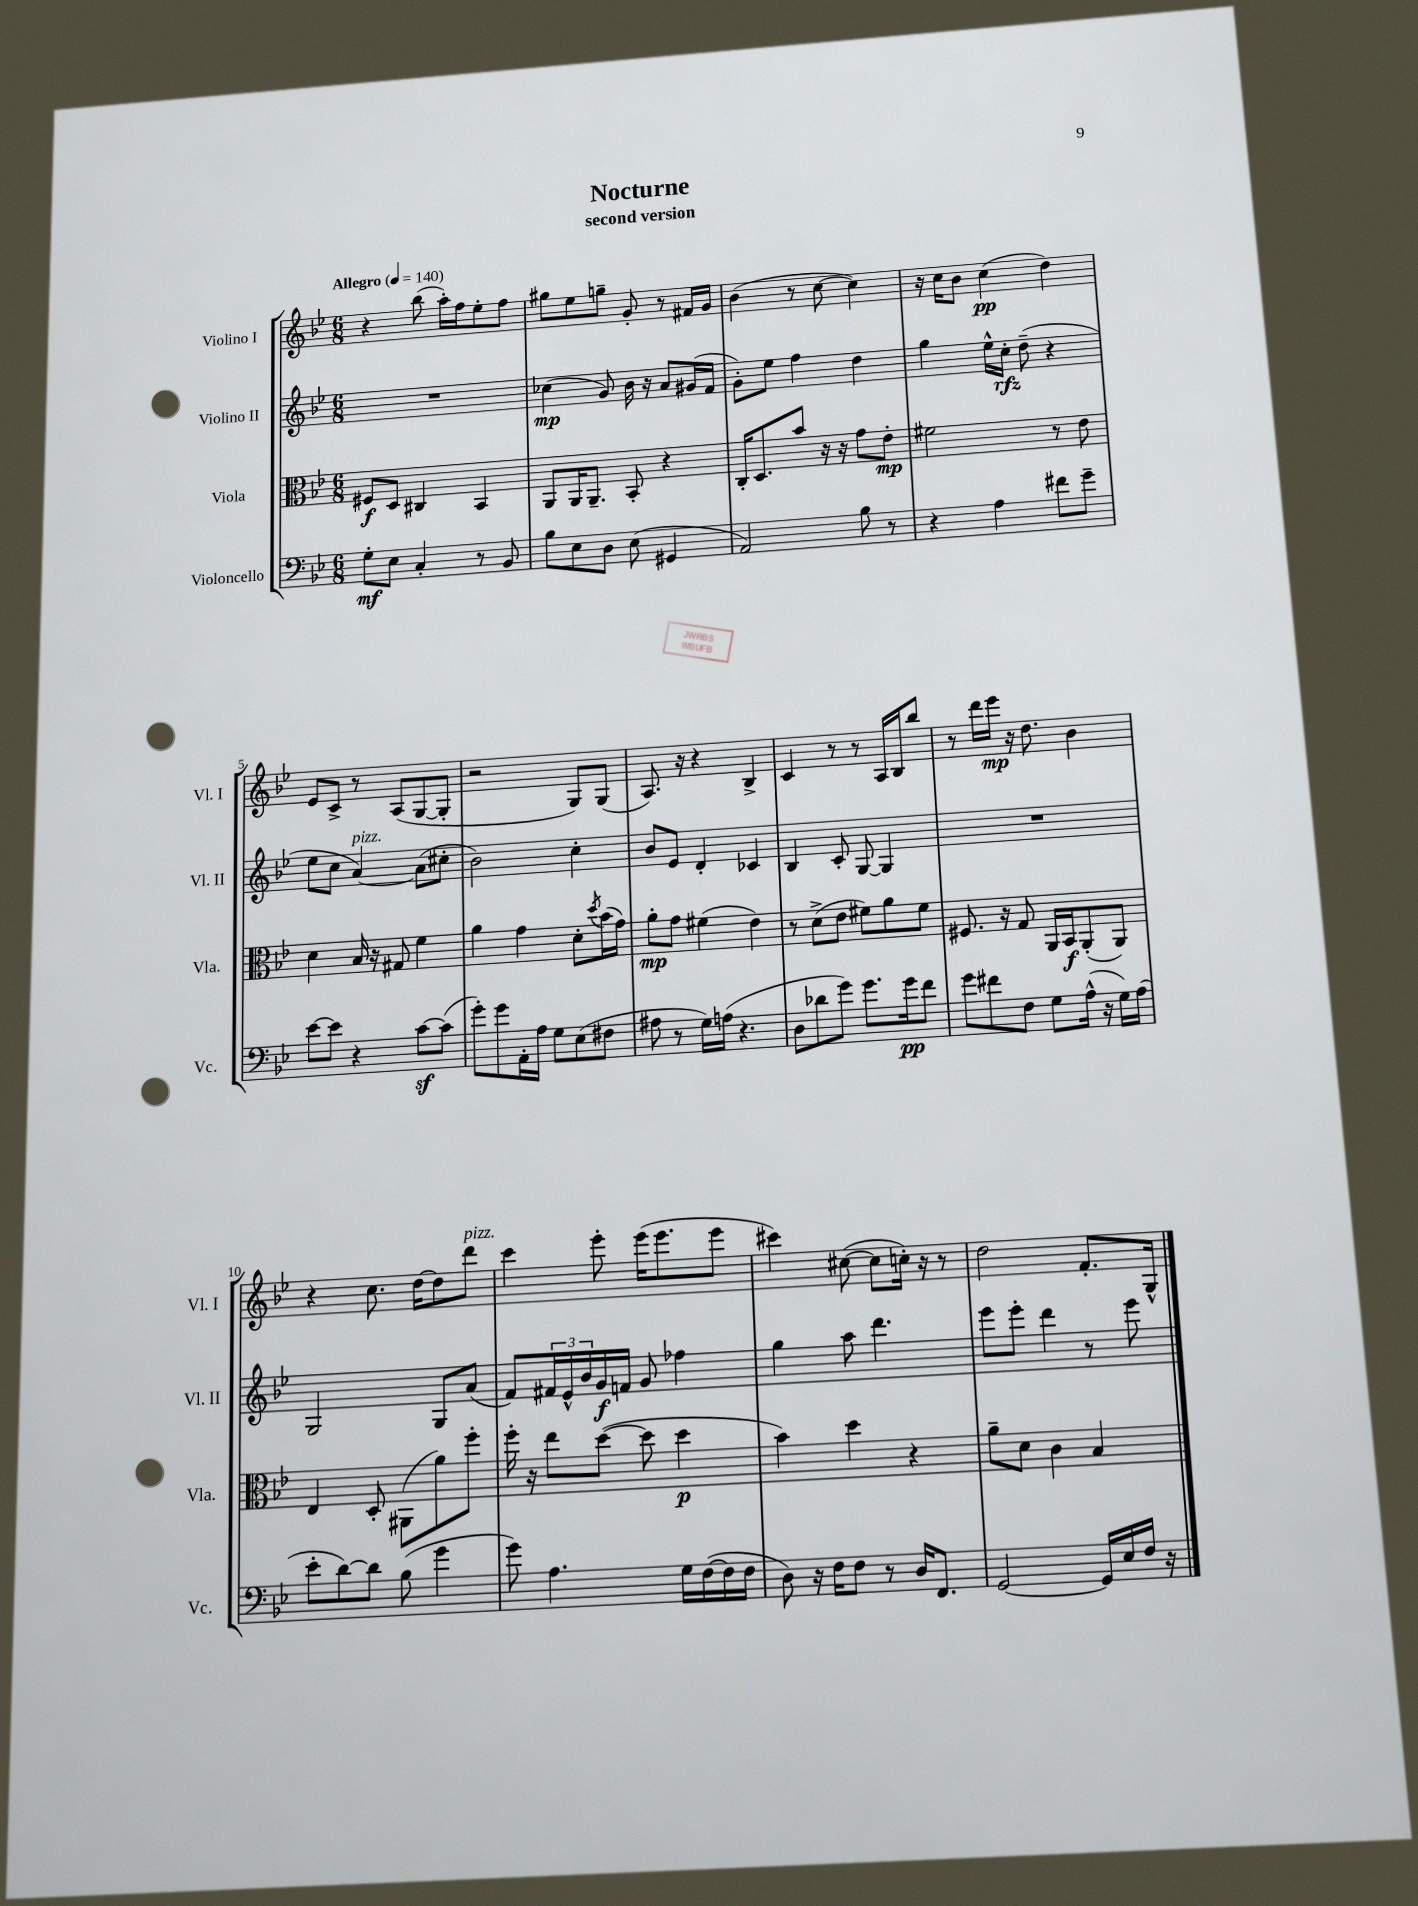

**kern	**kern	**kern	**kern
*staff4	*staff3	*staff2	*staff1
*clefF4	*clefC3	*clefG2	*clefG2
*k[b-e-]	*k[b-e-]	*k[b-e-]	*k[b-e-]
*M6/8	*M6/8	*M6/8	*M6/8
*MM140	*MM140	*MM140	*MM140
8G'	8F#	2.r	4r
8E-	8D	.	.
4C'	4C#	.	(8bb-
.	.	.	16aa')
.	.	.	16ff
8r	4BB-	.	8ee-'
8BB-	.	.	8ff
=	=	=	=
8B-	8AA	(4cc-	8gg#
8E-	16AA	.	8ee-
.	8.AA~	.	.
8D	.	8g)	8gg~
(8E-	8BB-'	16b-	8g'
.	.	16r	.
4GG#	4r	8a	8r
.	.	(16g#	16f#
.	.	16f	16g
=	=	=	=
2AA)	16C'	8g')	(4b-
.	8.D	.	.
.	.	8ee-	.
.	8b-	4ff	8r
.	16r	.	[8cc
.	16r	.	.
8B-	8g	4dd	4cc])
8r	8e-'	.	.
=	=	=	=
4r	2f#	4gg	16r
.	.	.	16cc
.	.	.	8b-
4A	.	16ee-^^	(4cc
.	.	16cc'	.
.	.	(8dd~	.
8f#	8r	4r	4dd)
8g~	8e-	.	.
=	=	=	=
[8e-	4d	8ee-	8e-
8e-]	.	8cc	8c^
4r	16B-	[4a)	8r
.	16r	.	.
.	8G#	.	(8A
[8c	4f	(8a]	[8G
(8c]	.	8cc#'	8G']
=	=	=	=
8g')	4a	2b-)	2r
8g	.	.	.
16AA'	4g	.	.
16A	.	.	.
8G	.	.	.
(8E-	8d'	4cc'	8G)
.	8qdd	.	.
8F#	(16b-	.	(8G
.	16g)	.	.
=	=	=	=
8A#	8a'	8b-	8.A)
8r	8g	8e-	.
.	.	.	16r
16G)	(4f#	4d'	4r
(16A	.	.	.
4.r	.	.	.
.	4e-)	4c-	4B-^
=	=	=	=
8D	8r	4B-	4c
8d-	(8d^	.	.
8g)	8e-	8c'	8r
8.g	8f#)	[8G	8r
.	8a	4G]	16A
16g	.	.	16B-
8f	8f#	.	8bb-
=	=	=	=
8g	8.F#	2.r	8r
8f#	.	.	16ddd
.	16r	.	16eee-
8F	8G	.	16r
.	.	.	8.dd
8G	16AA	.	.
.	16BB-	.	.
(16A^^	(8AA'	.	4b-
16r	.	.	.
16G)	8AA)	.	.
(16A	.	.	.
=	=	=	=
8e-'	4E-	2G	4r
[8d)	.	.	.
8d]	8D'	.	8.cc
(8B-	(8AA#	.	.
.	.	.	[16dd
4g	8a)	8G	8dd]
.	8ff'	(8a	8ddd
=	=	=	=
8g)	16ff'	8f)	4ccc
.	16r	.	.
4.A	8ee-	24f#	.
.	.	24e-^^	.
.	.	24b-	.
.	([8dd	16g	8eee-'
.	.	16f	.
.	8dd]	8g	(16eee-
.	.	.	8.eee-
16G	4dd	4ff-	.
([16F	.	.	.
16F]	.	.	8eee-
16F	.	.	.
=	=	=	=
8D)	4b-)	4gg	4ccc#)
16r	.	.	.
16F	.	.	.
8F	4dd	8aa	([8cc#
8r	.	4.ddd	8cc#]
16D	4r	.	16cc')
8.FF	.	.	16r
.	.	.	8r
=	=	=	=
[2GG	8a~	8eee-	2dd
.	8d	8eee-'	.
.	4c	4ddd	.
16GG]	4B-	8r	8.f'
16E-	.	.	.
16F	.	8eee-	.
16r	.	.	16G^^
==	==	==	==
*-	*-	*-	*-
